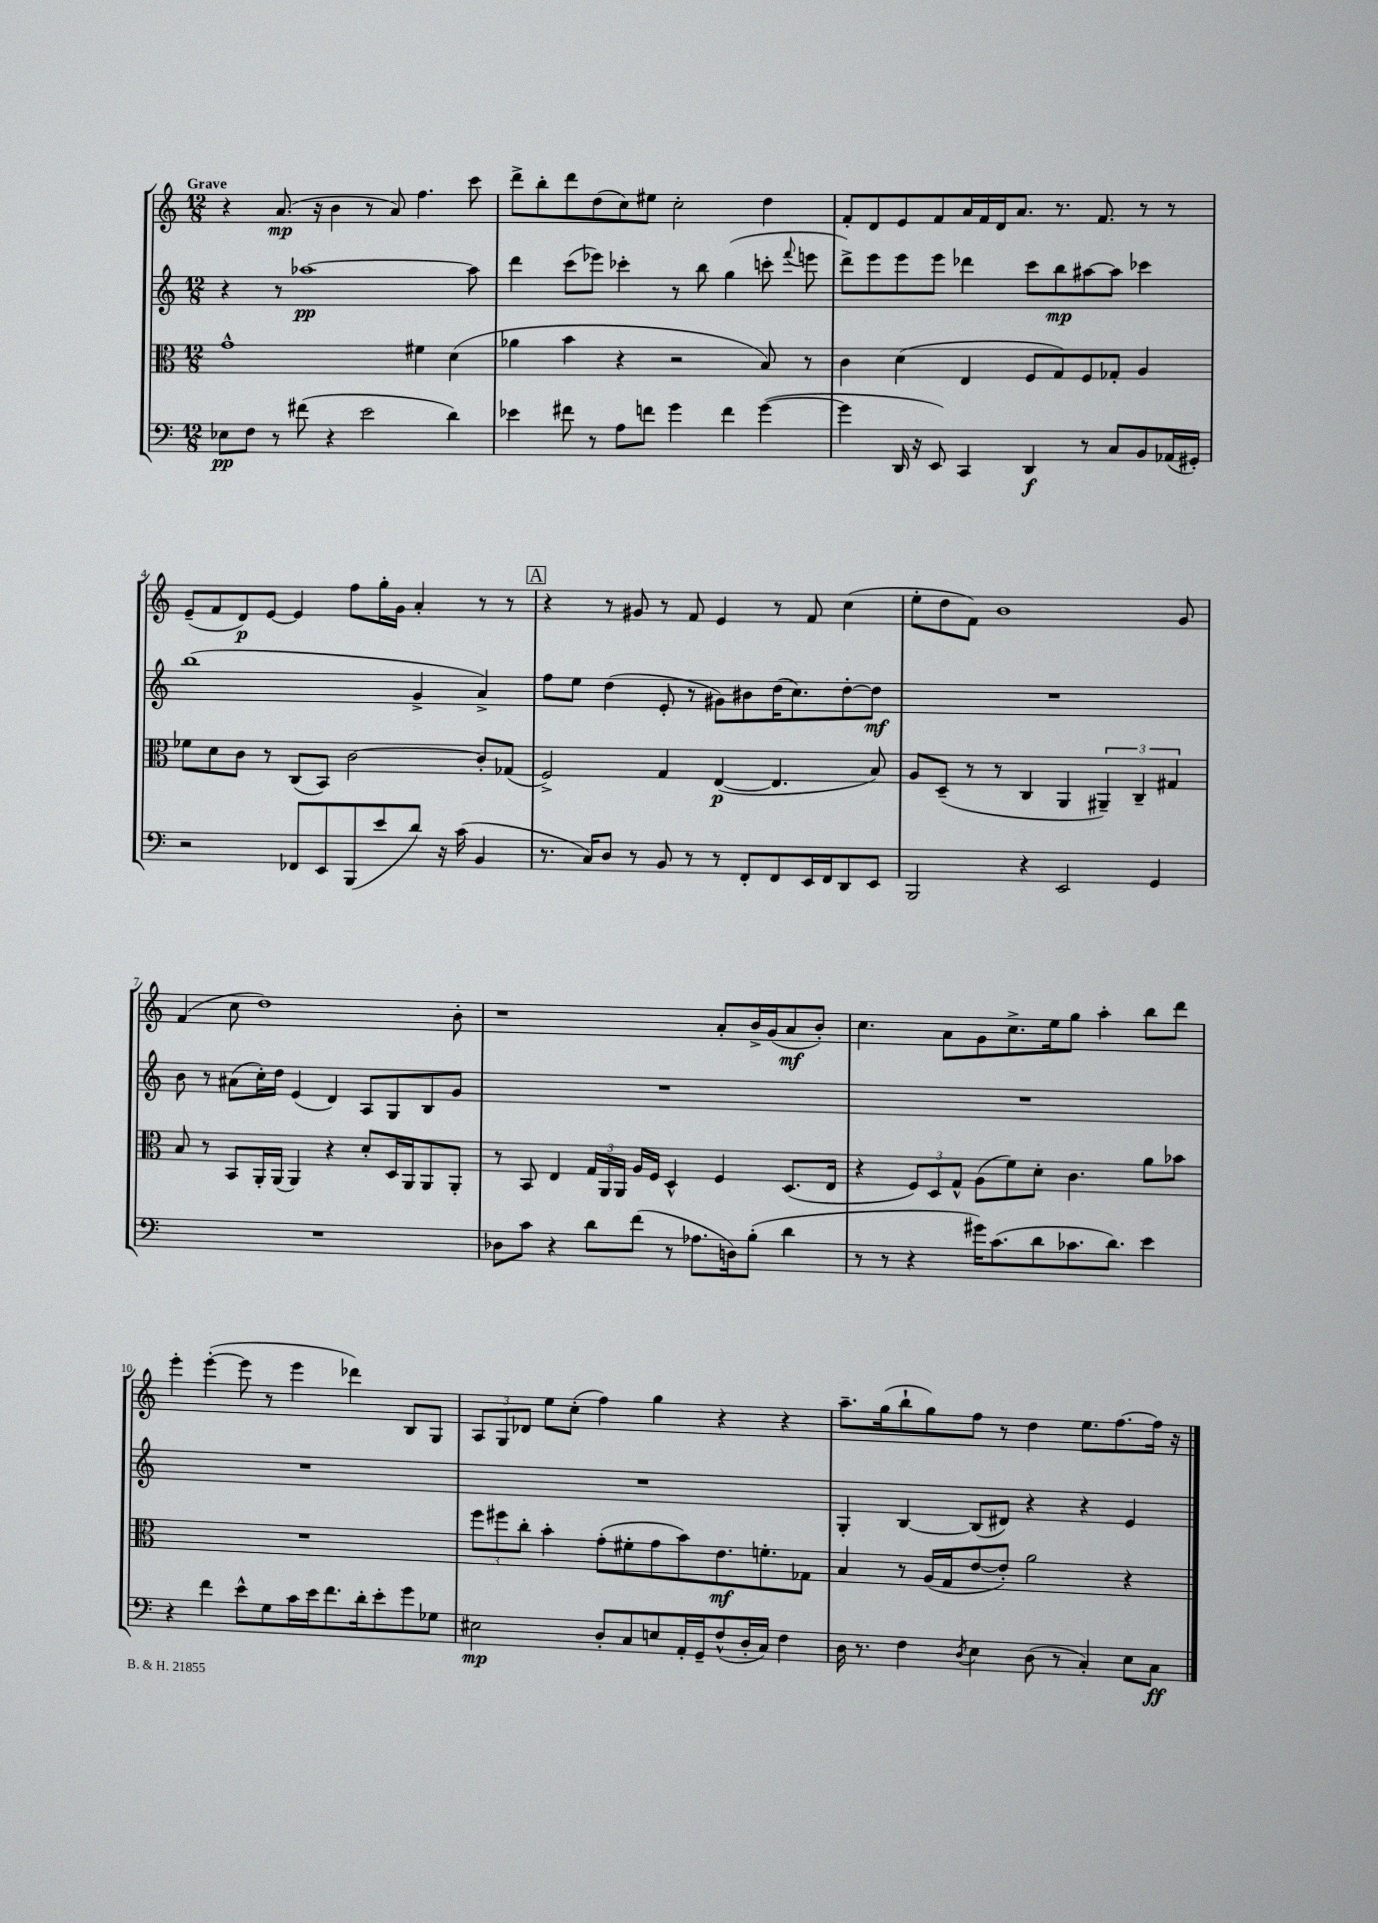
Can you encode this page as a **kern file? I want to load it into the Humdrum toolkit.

**kern	**kern	**kern	**kern
*staff4	*staff3	*staff2	*staff1
*clefF4	*clefC3	*clefG2	*clefG2
*k[]	*k[]	*k[]	*k[]
*M12/8	*M12/8	*M12/8	*M12/8
8E-	1g^^	4r	4r
8F	.	.	.
8r	.	8r	(8.a
(8f#	.	[1aa-	.
.	.	.	16r
4r	.	.	4b
2e	.	.	8r
.	.	.	8a)
.	4f#	.	4.ff
4d)	(4d	.	.
.	.	8aa-]	8ccc
=	=	=	=
4e-	4a-	4ddd	8ddd^
.	.	.	8bb'
8f#	4b	(8ccc	8ddd
8r	.	8eee-)	(8dd
8A	4r	4ccc-'	8cc)
8f	.	.	8ee#
4g	2r	8r	2cc'
.	.	8bb	.
4f	.	(4gg	.
([4g	8B)	8ccc'	4dd
.	.	8qqfff	.
.	8r	8eee	.
=	=	=	=
4g]	4c	8ddd^)	8f'
.	.	8eee	8d
16DD	(4d	8eee	8e
16r	.	.	.
8EE)	.	8eee	8f
4CC	4E	4ddd-	16a
.	.	.	16f
.	.	.	16d
.	.	.	8.a
4DD	8F	8ccc	.
.	8G)	8bb	8.r
8r	8F	[8aa#	.
.	.	.	8.f
8C	8G-'	8aa#]	.
8BB	4A	4ccc-	8r
(16AA-	.	.	8r
16GG#')	.	.	.
=	=	=	=
2r	8f-	(1bb	(8e~
.	8d	.	8f
.	8c	.	8d)
.	8r	.	[8e
8FF-	(8C	.	4e]
8EE	8BB)	.	.
(8BBB	[2c	.	8ff
8e	.	.	16gg'
.	.	.	16g
8d)	.	4g^	4a'
16r	.	.	.
(16c	.	.	.
4BB	8c']	4a^)	8r
.	(8G-	.	8r
=	=	=	=
8.r	2F^)	8ff	4r
.	.	8ee	.
16C)	.	.	.
8D	.	(4dd	8r
8r	.	.	8g#
8BB	4G	8e'	8r
8r	.	8r	8f
8r	([4E	8g#)	4e
8FF'	.	8b#	.
8FF	4.E]	(16dd	8r
.	.	8.cc)	.
16EE	.	.	8f
16FF	.	.	.
8DD	.	[8dd'	(4cc
8EE	8B)	8dd]	.
=	=	=	=
2BBB	8A	1.r	8ee'
.	(8D~	.	8dd
.	8r	.	8f)
.	8r	.	1b
4r	4C	.	.
2EE	4AA	.	.
.	6AA#~)	.	.
.	6C~	.	.
4GG	.	.	.
.	6G#	.	.
.	.	.	8g
=	=	=	=
1.r	8B	8b	(4f
.	8r	8r	.
.	8BB	(8a#	8cc
.	16AA'	16cc')	1dd)
.	(16AA	16dd	.
.	4AA)	(4e	.
.	4r	4d)	.
.	8d'	8A	.
.	16D	8G	.
.	16AA	.	.
.	8AA	8B	.
.	8AA'	8g	8b'
=	=	=	=
8D-	8r	1.r	1r
8c	8BB	.	.
4r	4E	.	.
8d	24G	.	.
.	24AA	.	.
.	24AA	.	.
(8f	16A	.	.
.	16F	.	.
8r	4D^^	.	.
8.A-	.	.	.
.	4F	.	8a'
16D)	.	.	.
(8B'	.	.	16b^
.	.	.	(16g
4d	(8.D	.	8a
.	.	.	8b')
.	16E	.	.
=	=	=	=
8r	4r	1.r	4.cc
8r	.	.	.
4r	12F)	.	.
.	12D	.	.
.	.	.	8a
.	12G^^	.	.
16g#)	(8A	.	8g
(8.c	.	.	.
.	8f)	.	8.cc^
8d	8d'	.	.
.	.	.	16ee
8.c-	4.c	.	8gg
.	.	.	4aa'
8.d)	.	.	.
4e	8a	.	8bb
.	8b-	.	8ddd
=	=	=	=
4r	1.r	1.r	4eee'
4f	.	.	([4eee'
8e^^	.	.	8eee]
8G	.	.	8r
16c	.	.	4eee
16e	.	.	.
8.f	.	.	.
.	.	.	4ddd-)
16d'	.	.	.
8e'	.	.	.
8g	.	.	8B
8G-	.	.	8G
=	=	=	=
2E#	12ff	1.r	12A
.	12ff#	.	12G
.	12cc'	.	12d-
.	4b'	.	8ee
.	.	.	(8cc'
8D'	(8g'	.	4ff)
8C	8f#'	.	.
8E	8g	.	4gg
16AA'	8b)	.	.
16GG~	.	.	.
(8F^^	8.e	.	4r
16D'	.	.	.
16C)	8.f'	.	.
4F	.	.	4r
.	8G-	.	.
=	=	=	=
16D	4B	4G'	8.aa~
8.r	.	.	.
.	.	.	(16gg
4F	8r	[4B	8bb`
.	(16A	.	8gg)
.	16G	.	.
8qD	.	.	.
4E	[8e	(8B]	8ff
.	8e'])	8d#)	8r
(8D	2a	4r	4dd
8r	.	.	.
4C')	.	4r	8.ee
.	.	.	[8.ff
8E	4r	4e	.
8C	.	.	16ff]
.	.	.	16r
==	==	==	==
*-	*-	*-	*-
